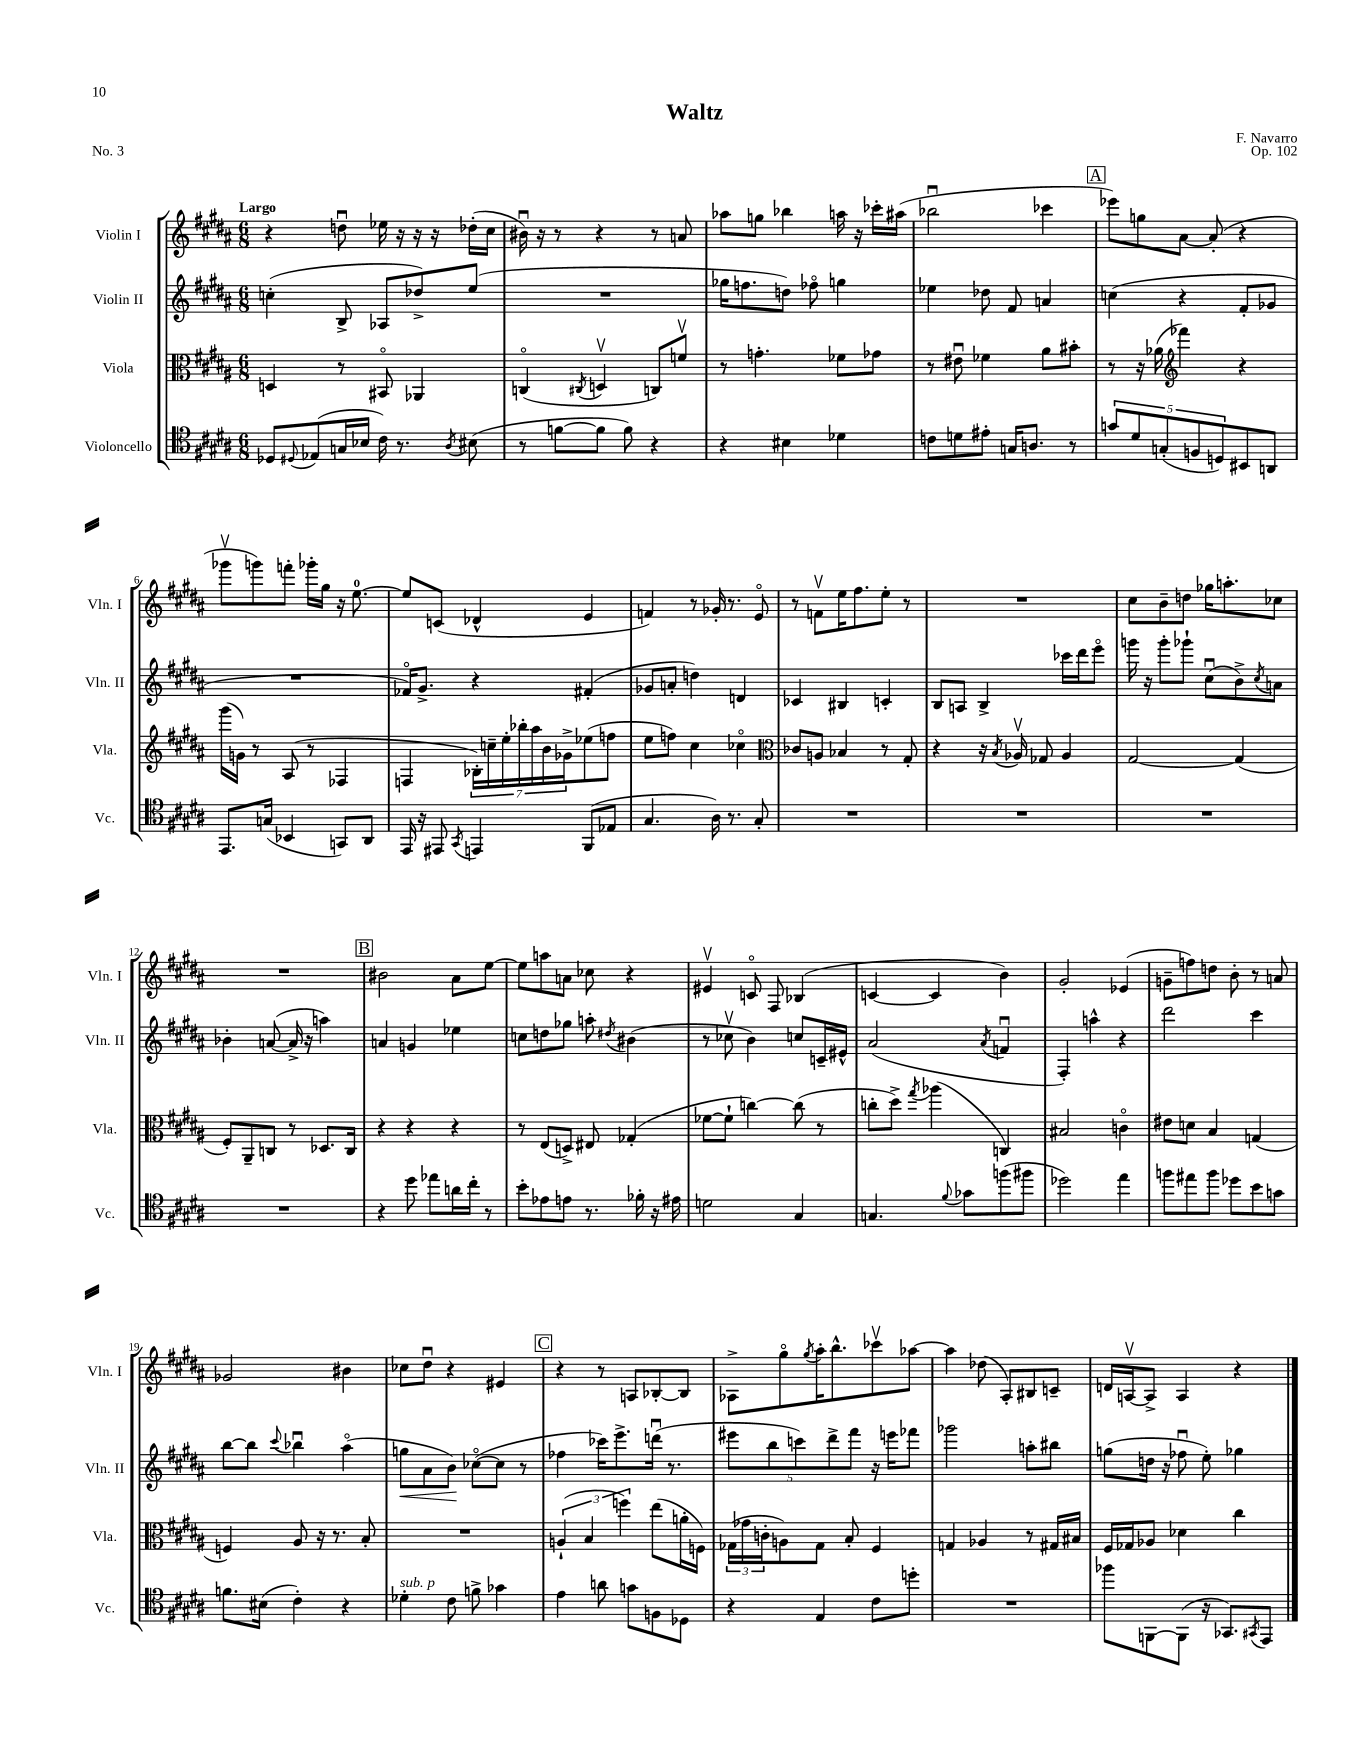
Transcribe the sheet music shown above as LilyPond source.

\header { title = "Waltz" composer = "F. Navarro" opus = "Op. 102" piece = "No. 3" }
<<
\new StaffGroup <<
\new Staff = "s0" \with { instrumentName = "Violin I" shortInstrumentName = "Vln. I" } {
    \clef treble \key b \major \numericTimeSignature \time 6/8 \tempo "Largo"
    r4 d''8\downbow ees''16 r16 r16 r16 des''16-.( cis''16 |
    bis'16\downbow) r16 r8 r4 r8 a'8 |
    aes''8 g''8 bes''4 a''16 r16 ces'''16-. ais''16( |
    bes''2\downbow ces'''4 |
    \mark \markup { \box "A" } ees'''8) g''8 ais'8~ ais'8-.( r4 |
    ges'''8\upbow g'''8) f'''8-. ges'''16-. gis''16 r16 e''8.-0~ |
    e''8 c'8( des'4-^ e'4 |
    f'4) r8 ges'16-. r8. e'8\flageolet |
    r8 f'8\upbow e''16 fis''8. e''8-. r8 |
    R2. |
    cis''8 b'8-- d''8 ges''16 a''8.-. ces''8 |
    R2. |
    \mark \markup { \box "B" } bis'2 ais'8 e''8~ |
    e''8 a''8 a'8 ces''8 r4 |
    eis'4\upbow c'8\flageolet fis8 bes4( |
    c'4~ c'4 b'4) |
    gis'2-. ees'4( |
    g'8-- f''8) d''8 b'8-. r8 a'8 |
    ges'2 bis'4 |
    ces''8 dis''8\downbow r4 eis'4 |
    \mark \markup { \box "C" } r4 r8 a8 bes8~-. bes8 |
    aes8-> gis''8\flageolet \acciaccatura { gis''8 } ais''16-. b''8.-^ ces'''8\upbow aes''8~ |
    aes''4 des''8( ais8-.) bis8 c'8-- |
    d'16 a16~\upbow a8-> a4 r4 \bar "|." |
}
\new Staff = "s1" \with { instrumentName = "Violin II" shortInstrumentName = "Vln. II" } {
    \clef treble \key b \major \numericTimeSignature \time 6/8
    c''4-.( b8-> aes8 des''8->) e''8( |
    R2. |
    ges''16 f''8. d''8) fes''8\flageolet g''4 |
    ees''4 des''8 fis'8 a'4 |
    \mark \markup { \box "A" } c''4( r4 fis'8-. ges'8 |
    R2. |
    fes'16\flageolet) gis'8.-> r4 fis'4-.( |
    ges'8 a'8-. d''4) d'4 |
    ces'4 bis4 c'4-. |
    b8 a8 b4-> ces'''16 dis'''16 e'''8\flageolet |
    g'''16 r16 g'''8-. ges'''8-! cis''8\downbow( b'8->) \acciaccatura { cis''8 } a'8 |
    bes'4-. a'8~( a'16-> r16 a''4) |
    \mark \markup { \box "B" } a'4 g'4 ees''4 |
    c''8 d''8 ges''8 a''8-. \acciaccatura { dis''8 } bis'4( |
    r8 ces''8\upbow b'4) c''8 c'16-- eis'16-^ |
    ais'2( \acciaccatura { ais'8 } f'4\downbow |
    fis4-.) a''4-^ r4 |
    dis'''2 cis'''4 |
    b''8~ b''8 \appoggiatura { cis'''8 } bes''4\downbow ais''4\flageolet( |
    g''8\< ais'8 b'8\!) ces''8~\flageolet( ces''8 r8 |
    \mark \markup { \box "C" } fes''4 ces'''16) e'''8.-> d'''16\downbow( r8. |
    \tuplet 5/4 { eis'''8 b''8 c'''8) dis'''8-> fis'''8 } r16 e'''16 fes'''8 |
    ges'''2 a''8-. bis''8 |
    g''8( d''16 r16 fes''8\downbow e''8-.) ges''4 \bar "|." |
}
\new Staff = "s2" \with { instrumentName = "Viola" shortInstrumentName = "Vla." } {
    \clef alto \key b \major \numericTimeSignature \time 6/8
    d4 r8 bis,8\flageolet aes,4 |
    c4\flageolet( \acciaccatura { cis8 } d4\upbow c8) f'8\upbow |
    r8 g'4.-. fes'8 ges'8 |
    r8 eis'8\downbow fes'4 ais'8 bis'8-. |
    \mark \markup { \box "A" } r8 r16 aes'16( \clef treble fes'''4) r4 |
    gis'''16( g'16) r8 ais8( r8 fes4 |
    f4 \tuplet 7/4 { bes16-.) c''16-- e''16-. bes''16-. ais''16 b'16 ges'16-> } ees''8( f''8 |
    e''8 f''8) cis''4 ces''4\flageolet |
    \clef alto ces'8 a8 bes4 r8 gis8-. |
    r4 r16 \acciaccatura { b8 } aes16\upbow ges8 aes4 |
    gis2~ gis4( |
    fis8-.) ais,8-- c8 r8 des8. c16 |
    \mark \markup { \box "B" } r4 r4 r4 |
    r8 e8( d8->) eis8 ges4-.( |
    fes'8~ fes'8-! c''4~) c''8( r8 |
    c''8-. dis''8->) \acciaccatura { gis''8 } aes''4( c4) |
    bis2 c'4\flageolet |
    eis'8 d'8 b4 g4( |
    f4) ais8 r16 r8. b8-. |
    R2. |
    \mark \markup { \box "C" } \tuplet 3/2 { a4-!( b4 f''4) } e''8( a'16-. f16) |
    \tuplet 3/2 { ges16( ges'16 c'16-. } a8) ges8 b8-. fis4 |
    g4 aes4 r8 gis16 bis16 |
    fis16 ges16 aes8 des'4 cis''4 \bar "|." |
}
\new Staff = "s3" \with { instrumentName = "Violoncello" shortInstrumentName = "Vc." } {
    \clef tenor \key b \major \numericTimeSignature \time 6/8
    des8 \appoggiatura { dis8 } ees8( g16 bes16 cis'16) r8. \acciaccatura { ais8 } bis8( |
    r8 f'8~ f'8 f'8) r4 |
    r4 bis4 des'4 |
    c'8 d'8 eis'8-. g16 a8. r8 |
    \mark \markup { \box "A" } \tuplet 5/4 { g'8 dis'8 g8-.( f8 d8) } bis,8 a,8 |
    e,8. g16( bes,4 g,8) ais,8 |
    e,16 r16 eis,8 \acciaccatura { gis,8 } e,4 fis,8( ees8 |
    gis4. ais16) r8. gis8-. |
    R2. |
    R2. |
    R2. |
    R2. |
    \mark \markup { \box "B" } r4 dis''8 ees''8 a'16 cis''16-. r8 |
    b'8-. ees'8 e'8 r8. fes'16-. r16 eis'16 |
    d'2 gis4 |
    g4. \appoggiatura { fis'8 } ges'8 f''8( fis''8 |
    des''2) e''4 |
    f''8 eis''8 f''8 des''8 b'8 g'8 |
    f'8. bis16( cis'4-.) r4 |
    des'4-.^\markup { \italic "sub. p" } cis'8 f'8-> ges'4 |
    \mark \markup { \box "C" } e'4 a'8 g'8 f8 des8 |
    r4 e4 cis'8 d''8-. |
    R2. |
    fes''8 f,8~ f,8( r16 ges,8.) \acciaccatura { gis,8 } e,8 \bar "|." |
}
>>
>>
